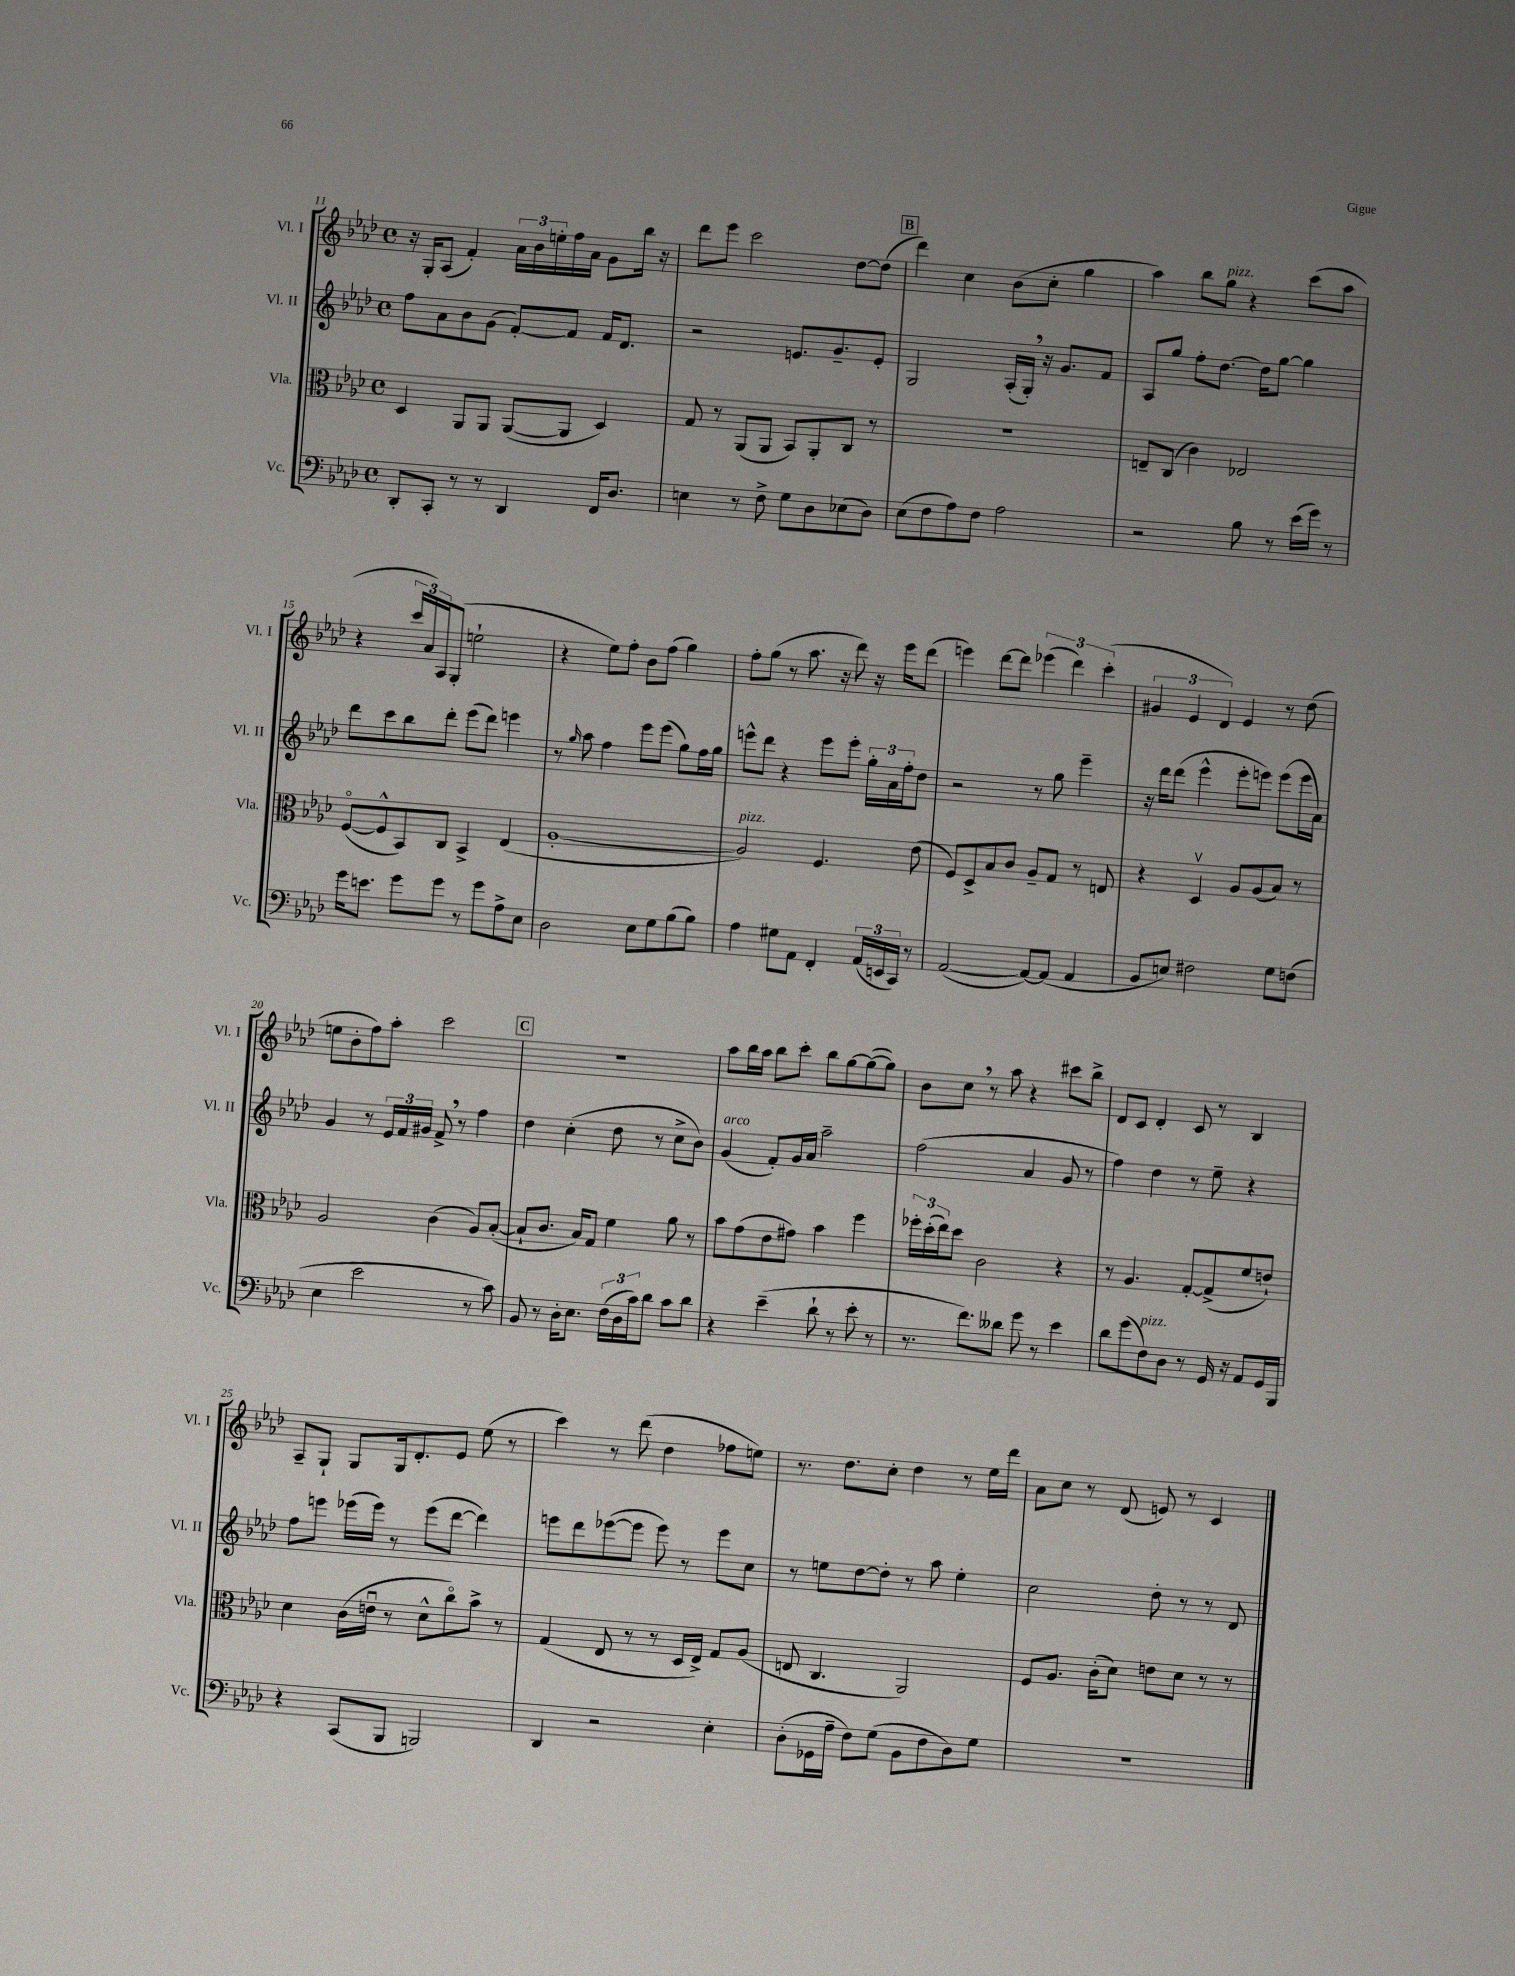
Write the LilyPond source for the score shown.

<<
\new StaffGroup <<
\new Staff = "s0" \with { instrumentName = "Vl. I" shortInstrumentName = "Vl. I" } {
    \clef treble \key aes \major \defaultTimeSignature \time 4/4
    r16 g16-. aes8( f'4-.) \tuplet 3/2 { aes'16 bes'16 e''16-. } f''16 aes'16 g'8 bes''16 r16 |
    des'''8 ees'''8 c'''2 des''8~ des''8( |
    \mark \markup { \box "B" } des'''4) c''4 bes'8( c''8-. g''4 |
    aes''4) bes''8 g''8^\markup { \italic "pizz." } r4 c'''8( aes''8 |
    r4 \tuplet 3/2 { c'''16 aes'16) aes16 } g8-.( e''2-! |
    r4 ees''8) f''8-. bes'8 f''8( g''4) |
    f''8-. g''8( r8 aes''8. r16 des'''8) r16 ees'''16 des'''8( |
    e'''4) des'''8~ des'''8 \tuplet 3/2 { ees'''4( des'''4) c'''4-.( } |
    \tuplet 3/2 { gis'4 ees'4 des'4) } ees'4 r8 des''8( |
    e''8 bes'8-. f''8) aes''8-. c'''2 |
    \mark \markup { \box "C" } R1 |
    aes''8 bes''16 aes''16 bes''8 c'''8-. bes''8 g''8~ g''8~( g''8) |
    bes'8 c''8 \breathe r8 aes''8 r4 cis'''8 bes''8-> |
    des'8 c'8 des'4-. c'8 r8 bes4 |
    aes8-- g8-! g8 g16 des'8.-. ees'8 ees''8( r8 |
    c'''4) r8 des'''8( des''4 fes''8 e''8) |
    r8. des''8. c''8-. des''4 r8 ees''16 des'''16 |
    aes'8 c''8 r8 des'8( e'8) r8 c'4 \bar "|." |
}
\new Staff = "s1" \with { instrumentName = "Vl. II" shortInstrumentName = "Vl. II" } {
    \clef treble \key aes \major \defaultTimeSignature \time 4/4
    f''8 aes'8 bes'8 g'8( f'8~-.) f'8 f'16 des'8. |
    r2 e'8. g'8.-- e'8-. |
    \mark \markup { \box "B" } g2 aes16-.( g16-.) \breathe r16 g'8. f'8 |
    aes8 g''8 f''8-. des''8.~ des''16 g''8~ g''4 |
    des'''8 c'''8 bes''8 des'''8-. ees'''8( des'''8) e'''4 |
    r8 \grace { g''16 } aes''8 f''4 ees'''8 ees'''8( g''8) f''16 g''16 |
    e'''8-^ des'''8 r4 e'''8 e'''8-. \tuplet 3/2 { g''16-. aes'16 f''16-. } des''8 |
    r2 r8 g''8 ees'''4-- |
    r16 des'''16 des'''8( ees'''4-^ ees'''8-. e'''8) e'''8( e'''16 aes'16) |
    g'4 r8 \tuplet 3/2 { ees'16 f'16 gis'16 } f'8-> \breathe r8 f''4 |
    \mark \markup { \box "C" } des''4 c''4-.( des''8 r8 c''8-> bes'8) |
    g'4^\markup { \italic "arco" }( f'8-.) g'16 aes'16 aes''2-- |
    f''2( aes'4 g'8 r8 |
    f''4) des''4 r8 ees''8-- r4 |
    f''8 e'''8 ees'''16( ees'''16) r8 ees'''8( des'''8~ des'''4) |
    e'''8 des'''8 ees'''8~( ees'''8 ees'''8) r8 ees'''8 c''8 |
    r8 e''8 des''8~ des''8-. r8 aes''8 e''4-. |
    c''2 des''8-. r8 r8 des'8 \bar "|." |
}
\new Staff = "s2" \with { instrumentName = "Vla." shortInstrumentName = "Vla." } {
    \clef alto \key aes \major \defaultTimeSignature \time 4/4
    des4 aes,8 aes,8 aes,8~( aes,8 des4) |
    g8 r8 aes,8( aes,8 bes,8) aes,8-. c8 r8 |
    \mark \markup { \box "B" } R1 |
    e8-- c8( c'4) ees2 |
    f8~\flageolet( f8-^ bes,8) c8 bes,4-> ees4( |
    aes1~-. |
    aes2^\markup { \italic "pizz." }) f4. ees'8( |
    f8) des8-> bes8 c'8 aes8-- g8 r8 e8 |
    r4 des4\upbow aes8 aes8( bes8) r8 |
    aes2 c'4( aes8) bes8~-.( |
    \mark \markup { \box "C" } bes8-! c'8. bes16) g8 f'4 aes'8 r8 |
    bes'8 g'8( ees'8 gis'8) bes'4 f''4 |
    \tuplet 3/2 { fes''16-. des''16-.( ees''16) } des''8 c'2 r4 |
    r8 aes4. g8~-. g8->( f'8 e'8-!) |
    des'4 c'16( e'16\downbow r8 des'8-^ c''8\flageolet) bes'8-> r8 |
    g4( ees8 r8 r8 des16 ees16->) g8 aes8( |
    e8 c4. aes,2) |
    f8 aes8. c'16-.( des'8) e'8 des'8 r8 r8 \bar "|." |
}
\new Staff = "s3" \with { instrumentName = "Vc." shortInstrumentName = "Vc." } {
    \clef bass \key aes \major \defaultTimeSignature \time 4/4
    des,8-. c,8-. r8 r8 des,4 f,16 des8. |
    e4 r8 f8-> g8 des8 ees8( des8) |
    \mark \markup { \box "B" } ees8( f8 aes8) f8 aes2 |
    r2 bes8 r8 ees'16( g'16) r8 |
    g'16 e'8. g'8 g'8 r8 g'8 aes8-> ees8 |
    des2 ees8 g8 bes8( bes8) |
    aes4 gis8 aes,8 f,4-. \tuplet 3/2 { aes,16( e,16 c,16) } r8 |
    aes,2~( aes,8~) aes,8( aes,4 |
    bes,8 e8) fis2 g8 f8( |
    ees4 ees'2 r8 c'8) |
    \mark \markup { \box "C" } bes,8 r8 des16-. ees8. \tuplet 3/2 { f16( des16 c'16) } des'8 c'8 des'8 |
    r4 ees'4--( des'8-! r8 ees'8-. r8 |
    r8. f'8.) deses'8 g'8 r8 ees'4 |
    des'8 g'8( f8^\markup { \italic "pizz." }) des8 r8 g,16 r16 aes,8 g,16 bes,,16 |
    r4 c,8( bes,,8 b,,2) |
    des,4 r2 ees4-. |
    des8-.( ges,16 aes16-- f8) g8( bes,8 f8 des8) g8 |
    R1 \bar "|." |
}
>>
>>
\layout { \context { \Score currentBarNumber = #11 } }
